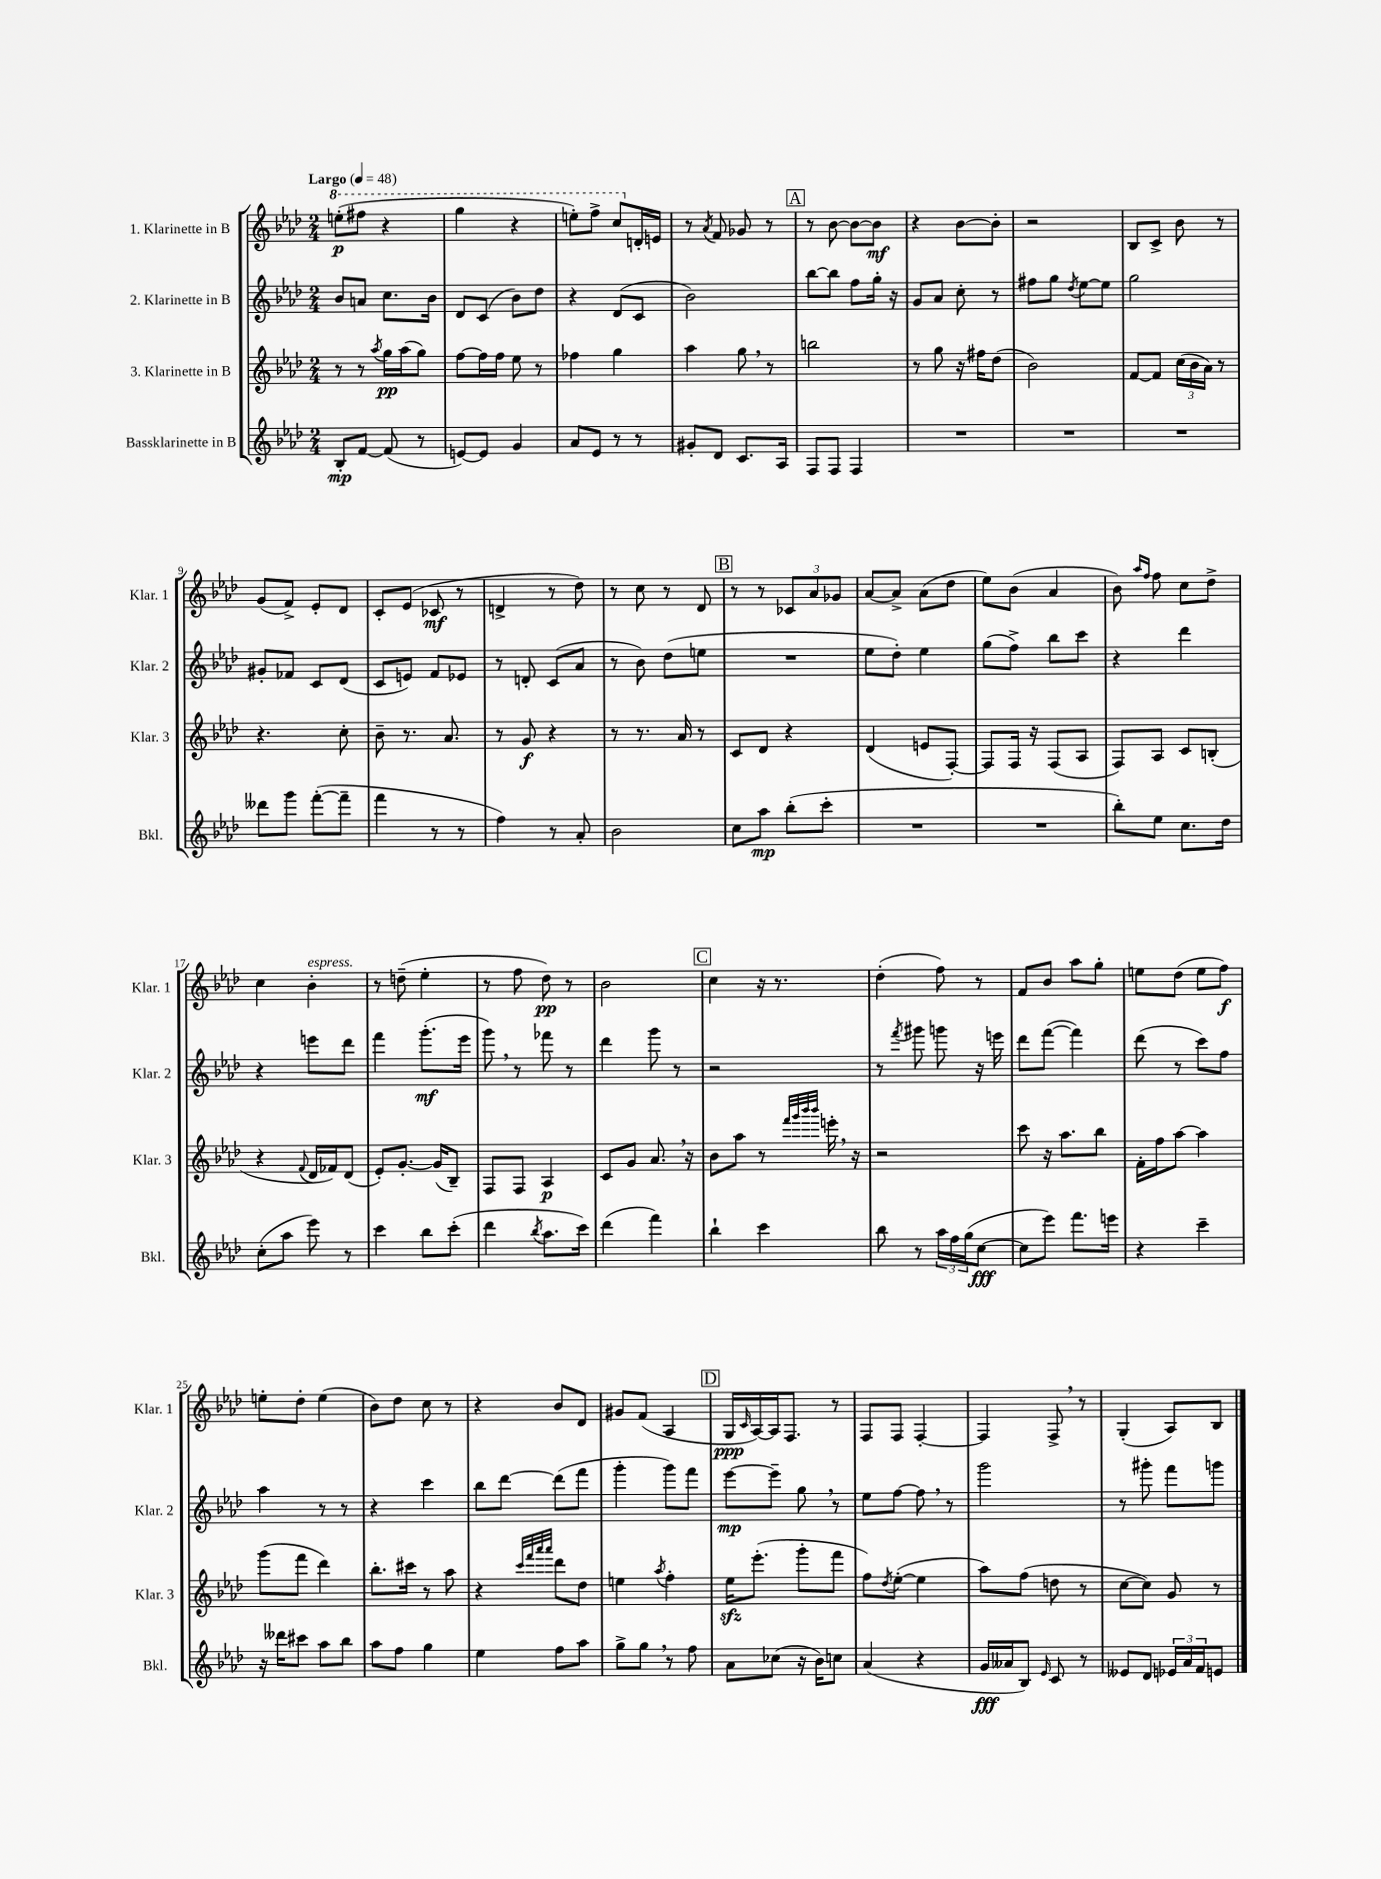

**kern	**kern	**kern	**kern
*staff4	*staff3	*staff2	*staff1
*clefG2	*clefG2	*clefG2	*clefG2
*k[b-e-a-d-]	*k[b-e-a-d-]	*k[b-e-a-d-]	*k[b-e-a-d-]
*M2/4	*M2/4	*M2/4	*M2/4
*MM48	*MM48	*MM48	*MM48
8B-'	8r	8b-	(8eee'
[8f	8r	8a	8fff#
.	8qaa-	.	.
(8f]	16gg	8.cc	4r
.	(16aa-	.	.
8r	8gg)	.	.
.	.	16b-	.
=	=	=	=
[8e)	[8ff	8d-	4ggg
8e]	16ff]	(8c	.
.	16ff	.	.
4g	8ee-	8b-)	4r
.	8r	8dd-	.
=	=	=	=
8a-	4ff-	4r	8eee')
8e-	.	.	8fff^
8r	4gg	(8d-	8ccc
8r	.	8c	16d'
.	.	.	16e
=	=	=	=
8g#'	4aa-	2b-)	8r
.	.	.	8qa-
8d-	.	.	8f
8.c	8gg	.	8g-
.	8r	.	8r
16A-	.	.	.
=	=	=	=
8F	2bb	[8bb-	8r
8F	.	8bb-]	[8b-
4F	.	8ff	8b-_
.	.	16gg'	8b-]
.	.	16r	.
=	=	=	=
2r	8r	8g	4r
.	8gg	8a-	.
.	16r	8cc'	[8b-
.	16ff#	.	.
.	(8dd-	8r	8b-']
=	=	=	=
2r	2b-)	8ff#	2r
.	.	8gg	.
.	.	8qdd-	.
.	.	[8ee-	.
.	.	8ee-]	.
=	=	=	=
2r	[8f	2gg	8B-
.	8f]	.	8c^
.	(24cc	.	8b-
.	24b-	.	.
.	24a-)	.	.
.	8r	.	8r
=	=	=	=
8ddd--	4.r	8g#'	(8g
8ggg	.	8f-	8f^)
([8fff'	.	8c	8e-'
8fff~]	8cc'	(8d-	8d-
=	=	=	=
4fff	8b-~	8c	8c'
.	8.r	8e)	(8e-
8r	.	8f	8c-
.	8.a-	.	.
8r	.	8e-	8r
=	=	=	=
4ff)	8r	8r	4d^
.	8g	8d'	.
8r	4r	(8c	8r
8a-'	.	8a-	8dd-)
=	=	=	=
2b-	8r	8r	8r
.	8.r	8b-)	8cc
.	.	(8dd-	8r
.	16a-	.	.
.	8r	8ee	8d-
=	=	=	=
8cc	8c	2r	8r
8aa-	8d-	.	8r
(8bb-'	4r	.	12c-
.	.	.	12a-
8ccc'	.	.	.
.	.	.	12g-
=	=	=	=
2r	(4d-	8ee-	[8a-
.	.	8dd-')	8a-^]
.	8e	4ee-	(8a-
.	[8F')	.	8dd-
=	=	=	=
2r	8F]	(8gg	8ee-)
.	16F	8ff^)	(8b-
.	16r	.	.
.	(8F	8bb-	4a-
.	8A-	8ccc	.
=	=	=	=
8bb-')	8F)	4r	8b-)
.	.	.	16qqaa-
.	.	.	16qqff
8ee-	8A-	.	8ff
8.cc	8c	4ddd-	8cc
.	(8B'	.	8dd-^
16dd-	.	.	.
=	=	=	=
(8cc'	4r	4r	4cc
8aa-	.	.	.
.	8qqf	.	.
8eee-)	16d-	8eee	4b-'
.	16f-)	.	.
8r	(8d-	8ddd-	.
=	=	=	=
4ccc	8e-')	4fff	8r
.	[8.g'	.	(8dd~
8bb-	.	(8.ggg'	4ee-'
.	(16g]	.	.
(8ccc'	8B-~)	.	.
.	.	16eee-	.
=	=	=	=
4ddd-	8F	8ggg)	8r
.	8F	8r	8ff
8qbb-	.	.	.
8.aa-	4A-	8fff-	8dd-)
.	.	8r	8r
16ccc)	.	.	.
=	=	=	=
(4ddd-	8c	4ddd-	2b-
.	8g	.	.
4fff)	8.a-	8ggg	.
.	.	8r	.
.	16r	.	.
=	=	=	=
4bb-`	8b-	2r	4cc
.	8aa-	.	.
4ccc	8r	.	16r
.	.	.	8.r
.	32qqfff	.	.
.	32qqggg	.	.
.	32qqbbb-	.	.
.	32qqbbb-	.	.
.	16eee'	.	.
.	16r	.	.
=	=	=	=
8bb-	2r	8r	(4dd-'
.	.	8qfff	.
8r	.	8ggg#	.
24aa-	.	8ggg	8ff)
24ff	.	.	.
(24gg	.	.	.
[8cc	.	16r	8r
.	.	16eee	.
=	=	=	=
8cc]	8ccc	8ddd-	8f
8eee-)	16r	([8fff	8b-
.	8.aa-	.	.
8.fff	.	4fff])	8aa-
.	8bb-	.	8gg'
16eee	.	.	.
=	=	=	=
4r	16f'	(8ddd-	8ee
.	16ff	.	.
.	[8aa-	8r	(8dd-
4ccc~	4aa-]	8ccc)	8ee
.	.	8ff	8ff)
=	=	=	=
16r	(8ggg	4aa-	8ee'
16ddd--	.	.	.
8ccc#	8fff	.	8dd-'
8aa-	4ddd-)	8r	(4ee
8bb-	.	8r	.
=	=	=	=
8aa-	8.bb-'	4r	8b-)
8ff	.	.	8dd-
.	16ccc#	.	.
4gg	8r	4ccc	8cc
.	8aa-	.	8r
=	=	=	=
4ee-	4r	8bb-	4r
.	.	[8ddd-	.
.	32qqccc	.	.
.	32qqfff	.	.
.	32qqaaa-	.	.
.	32qqaaa-	.	.
8ff	8ddd-	(8ddd-]	8b-
8aa-	8dd-	8fff	8d-
=	=	=	=
8gg^	4ee	4ggg'	8g#
8gg	.	.	(8f
.	8qaa-	.	.
8r	4ff'	8ggg)	4A-
8ff	.	8fff	.
=	=	=	=
8a-	16ee-	[8eee-	16G
.	.	.	16qqc
.	(8.eee-'	.	[16A-)
(8cc-	.	8eee-~]	16A-]
.	.	.	8.F
16r	8ggg'	8gg	.
16b-)	.	.	.
8cc	8fff	8r	8r
=	=	=	=
(4a-	8ff)	8ee-	8F
.	8qdd-	.	.
.	([8ee-'	[8ff	8F
4r	4ee-]	8ff]	[4F'
.	.	8r	.
=	=	=	=
16g	8aa-)	2ggg	4F]
16a--	.	.	.
8B-)	(8ff	.	.
16qqe-	.	.	.
8c	8dd	.	8F^
8r	8r	.	8r
=	=	=	=
8e--	[8cc	8r	(4G'
8d-	8cc])	8ggg#'	.
24e-	8g	8fff	8A-)
24a-	.	.	.
24f	.	.	.
8e	8r	8ggg	8B-
==	==	==	==
*-	*-	*-	*-
